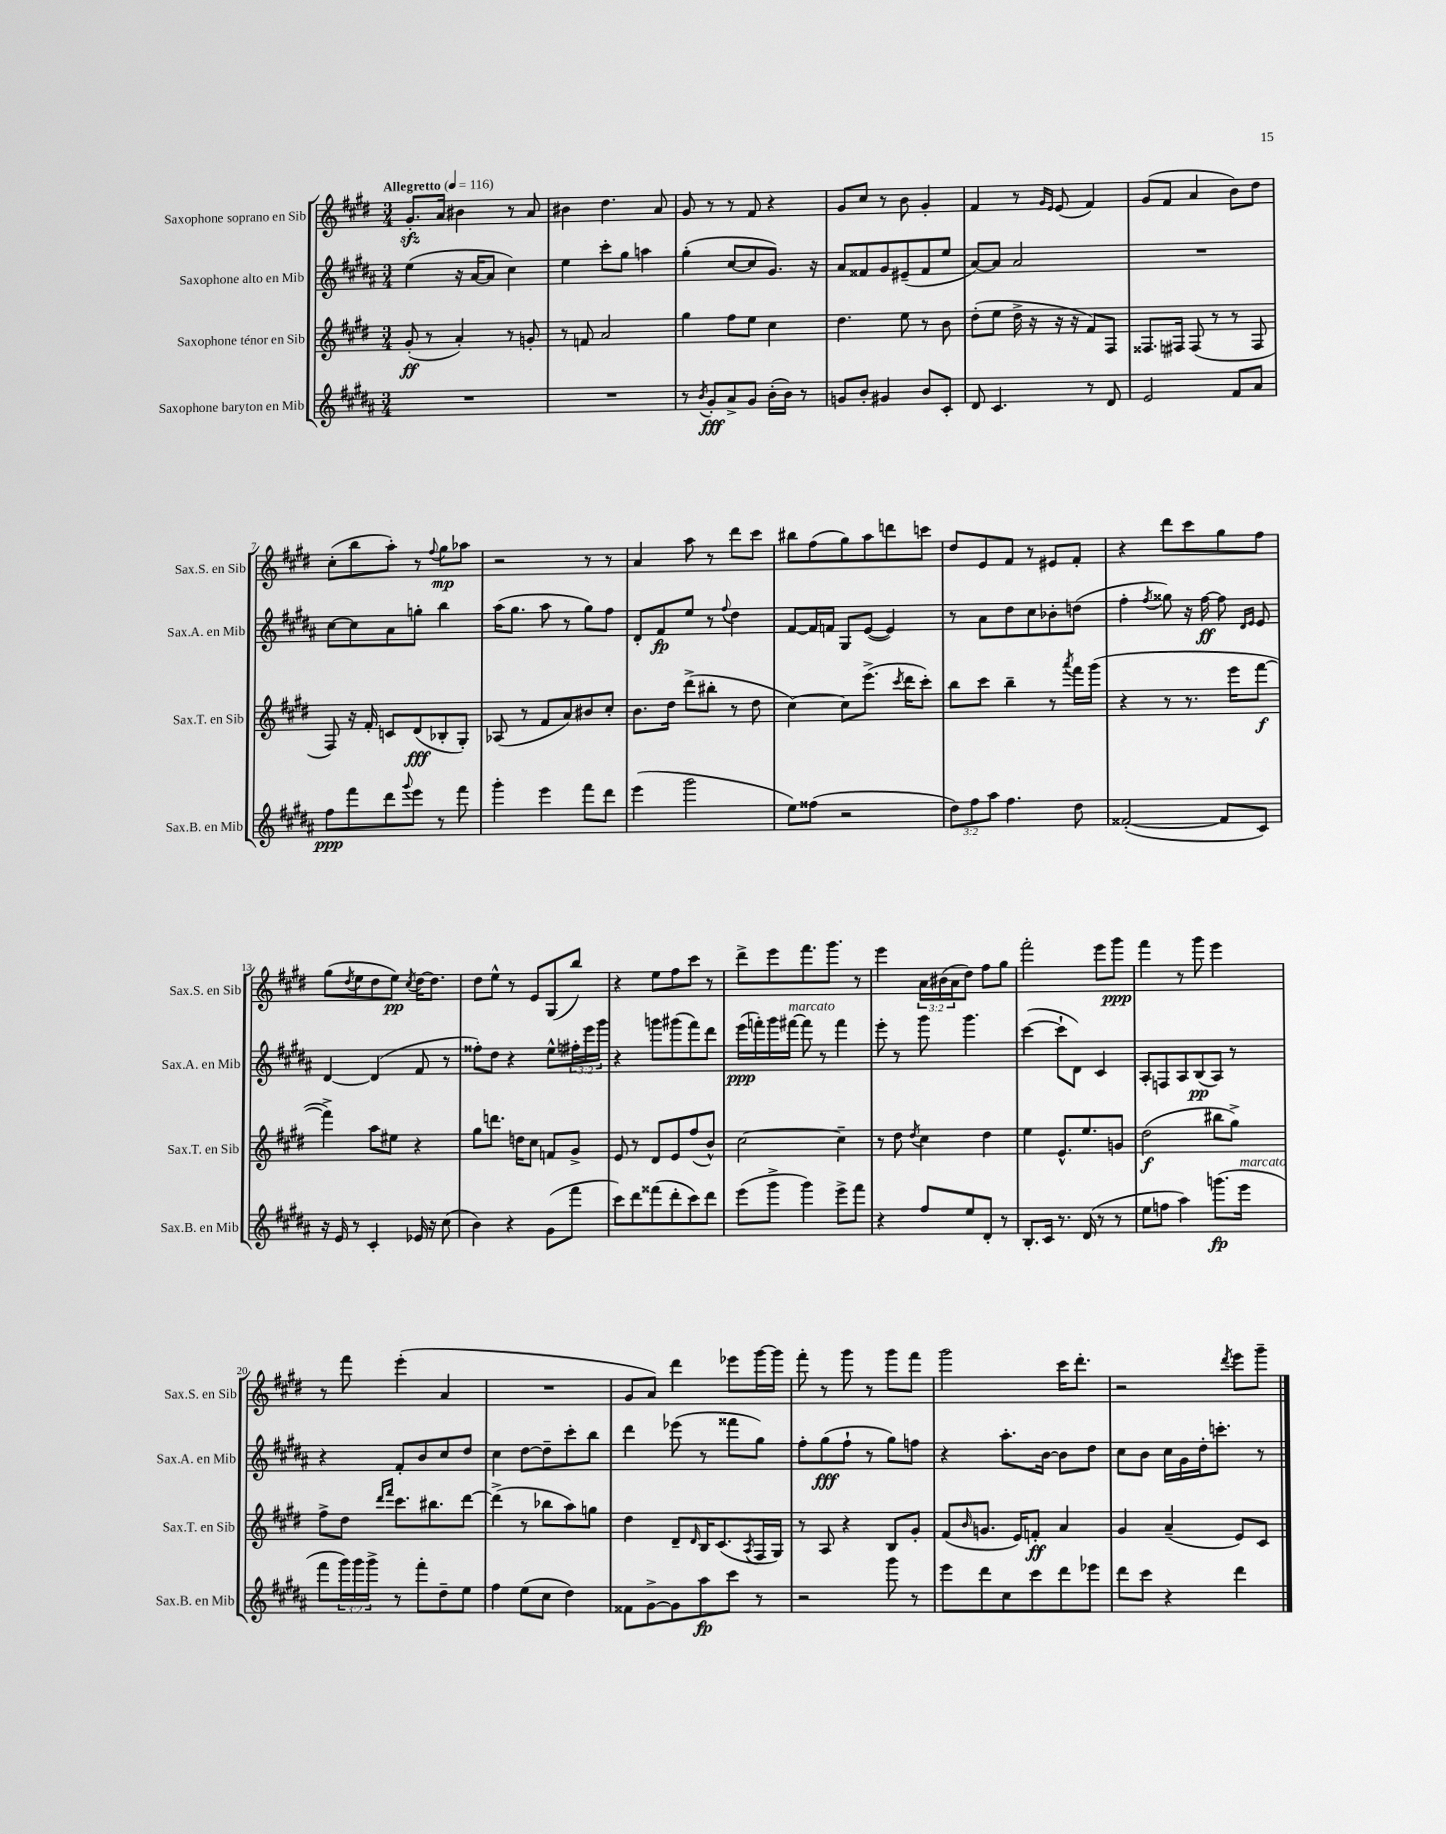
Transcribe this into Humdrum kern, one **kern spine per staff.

**kern	**dynam	**kern	**dynam	**kern	**dynam	**kern	**dynam
*part4	*part4	*part3	*part3	*part2	*part2	*part1	*part1
*staff4	*staff4	*staff3	*staff3	*staff2	*staff2	*staff1	*staff1
*I"Saxophone baryton en Mib	*	*I"Saxophone ténor en Sib	*	*I"Saxophone alto en Mib	*	*I"Saxophone soprano en Sib	*
*I'Sax.B. en Mib	*	*I'Sax.T. en Sib	*	*I'Sax.A. en Mib	*	*I'Sax.S. en Sib	*
*clefG2	*	*clefG2	*	*clefG2	*	*clefG2	*
*k[f#c#g#d#a#]	*	*k[f#c#g#d#]	*	*k[f#c#g#d#a#]	*	*k[f#c#g#d#]	*
*M3/4	*	*M3/4	*	*M3/4	*	*M3/4	*
*MM116	*	*MM116	*	*MM116	*	*MM116	*
=1	=1	=1	=1	=1	=1	=1	=1
!	!	!	!	!	!	!LO:TX:a:B:t=Allegretto	!
2.r	.	(8g#'/	ff	(4ee\	.	8.g#zz'/L	.
.	.	8r	.	.	.	.	.
.	.	.	.	.	.	16a/Jk	.
.	.	4a'/)	.	16r	.	4b#X\	.
.	.	.	.	[16a#/KL	.	.	.
.	.	.	.	8a#/J]	.	.	.
.	.	8r	.	4cc#\)	.	8r	.
.	.	8gn'/	.	.	.	8a/	.
=2	=2	=2	=2	=2	=2	=2	=2
2.r	.	8r	.	4ee\	.	4b#X\	.
.	.	8fn/	.	.	.	.	.
.	.	2a/	.	8ccc#'\L	.	4.dd#\	.
.	.	.	.	8gg#\J	.	.	.
.	.	.	.	4aan\	.	.	.
.	.	.	.	.	.	8a/	.
=3	=3	=3	=3	=3	=3	=3	=3
8r	.	4gg#\	.	(4gg#'\	.	8g#/	.
8qb/	.	.	.	.	.	.	.
8g#'/L	fff	.	.	.	.	8r	.
8a#^/	.	8ff#\L	.	[8cc#/L	.	8r	.
8g#/J	.	8ee\J	.	8cc#/]	.	8f#/	.
(16b'\LL	.	4cc#\	.	8.g#/J)	.	4r	.
16b\JJ)	.	.	.	.	.	.	.
8r	.	.	.	.	.	.	.
.	.	.	.	16r	.	.	.
=4	=4	=4	=4	=4	=4	=4	=4
8gn/L	.	4.dd#\	.	8a#/L	.	8g#/L	.
8b'/J	.	.	.	8f##X/	.	8cc#/J	.
4g#X/	.	.	.	8g#/	.	8r	.
.	.	8ee\	.	(8e#X~/	.	8b\	.
8b/L	.	8r	.	8f##/	.	4g#'/	.
8c#'/J	.	8b\	.	8ee/J	.	.	.
=5	=5	=5	=5	=5	=5	=5	=5
8d#/	.	(8dd#'\L	.	[8a#/L)	.	4f#/	.
4.c#/	.	8ee\J	.	8a#/J]	.	.	.
.	.	16dd#^\	.	2a#/	.	8r	.
.	.	16r	.	.	.	.	.
.	.	.	.	.	.	16qqg#/LL	.
.	.	.	.	.	.	16qqe/JJ	.
.	.	16r	.	.	.	(8e/	.
.	.	16r	.	.	.	.	.
8r	.	8f#/L)	.	.	.	4f#/)	.
8d#/	.	8F#/J	.	.	.	.	.
=6	=6	=6	=6	=6	=6	=6	=6
2e/	.	8.F##X/L	.	2.r	.	(8g#/L	.
.	.	.	.	.	.	8f#/J	.
.	.	16F#X/Jk	.	.	.	.	.
.	.	(8F#/	.	.	.	4a/	.
.	.	8r	.	.	.	.	.
8f#/L	.	8r	.	.	.	8b\L)	.
8a#/J	.	8F#/	.	.	.	8dd#\J	.
!!LO:LB:g=z
=7	=7	=7	=7	=7	=7	=7	=7
8ff#\L	ppp	8F#/)	.	[8cc#\L	.	(8cc#'\L	.
8fff#\	.	16r	.	8cc#\]	.	8bb\	.
.	.	16f#'/	.	.	.	.	.
8ddd#\	.	8cn/L	.	8a#\	.	8aa'\J)	.
8qqggg#/	.	.	.	.	.	.	.
8eee\J	.	(8d#/	fff	8ggn'\J	.	8r	.
.	.	.	.	.	.	8qqff#/	.
8r	.	8B-X'/	.	4bb\	.	8gg#\L	mp
8fff#\	.	8G#'/J)	.	.	.	8aa-X\J	.
=8	=8	=8	=8	=8	=8	=8	=8
4ggg#'\	.	(8A-X/	.	(16aa#\KL	.	2r	.
.	.	.	.	8.gg#\J	.	.	.
.	.	8r	.	.	.	.	.
4eee\	.	8f#/L	.	8aa#\	.	.	.
.	.	8a/)	.	8r	.	.	.
8fff#\L	.	8b#X/	.	8gg#\L)	.	8r	.
8ddd#\J	.	8cc#'/J	.	8ff#\J	.	8r	.
=9	=9	=9	=9	=9	=9	=9	=9
(4eee\	.	8.b\L	.	8d#'/L	.	4a/	.
.	.	.	.	8f#/	fp	.	.
.	.	16dd#\Jk	.	.	.	.	.
2ggg#\	.	(8ddd#^\L	.	8ee/J	.	8aa\	.
.	.	8bb#X'\J	.	8r	.	8r	.
.	.	.	.	8qqff#/	.	.	.
.	.	8r	.	4dd#\	.	8ddd#\L	.
.	.	8dd#\	.	.	.	8ccc#\J	.
=10	=10	=10	=10	=10	=10	=10	=10
8ee\L)	.	[4cc#\)	.	[8f#/L	.	8bb#X\L	.
(8ff##X\J	.	.	.	16f#/L]	.	(8ff#\	.
.	.	.	.	16fn/JJ	.	.	.
2r	.	8cc#\L]	.	8G#/L	.	8gg#\)	.
.	.	(8.eee^\J	.	([8e/J	.	8aa\	.
.	.	.	.	4e/])	.	8dddn\	.
.	.	8qccc#/	.	.	.	.	.
.	.	16ddd#\KL	.	.	.	.	.
.	.	8ccc#'\J)	.	.	.	8cccn\J	.
=11	=11	=11	=11	=11	=11	=11	=11
12dd#\L)	.	8bb\L	.	8r	.	8dd#/L	.
12ff#\	.	.	.	.	.	.	.
.	.	8ccc#\J	.	8a#\L	.	8e/	.
12aa#\J	.	.	.	.	.	.	.
4.ff#\	.	4bb~\	.	8dd#\	.	8f#/J	.
.	.	.	.	8cc#\	.	8r	.
.	.	8r	.	8b-X'\	.	8e#X/L	.
.	.	8qaaa/	.	.	.	.	.
8dd#\	.	16fff#\LL	.	(8ddn\J	.	8f#'/J	.
.	.	(16ggg#\JJ	.	.	.	.	.
=12	=12	=12	=12	=12	=12	=12	=12
([2f##X'/	.	4r	.	4ff#'\	.	4r	.
.	.	.	.	8qff#/	.	.	.
.	.	8r	.	8gg##X\)	.	8ddd#\L	.
.	.	8.r	.	16r	.	8ccc#\	.
.	.	.	.	[16ff#\	ff	.	.
8f##/L]	.	.	.	8ff#\]	.	8gg#\	.
.	.	16eee\KL	.	.	.	.	.
.	.	.	.	16qqd#/LL	.	.	.
.	.	.	.	16qqe/JJ	.	.	.
8c#/J)	.	[8fff#\J	f	8e/	.	8ff#\J	.
!!LO:LB:g=z
=13	=13	=13	=13	=13	=13	=13	=13
16r	.	4fff#^\])	.	[4d#/	.	(8gg#\L	.
16e/	.	.	.	.	.	.	.
.	.	.	.	.	.	8qdd#/	.
8r	.	.	.	.	.	8ee\	.
4c#'/	.	8aa\L	.	(4d#/]	.	8dd#\	.
.	.	8ee#X\J	.	.	.	8ee\J)	pp
.	.	.	.	.	.	8qcc#/	.
16e-X/	.	4r	.	8f#/	.	[16dd#\KL	.
16r	.	.	.	.	.	8.dd#\J]	.
(8cc#\	.	.	.	8r	.	.	.
=14	=14	=14	=14	=14	=14	=14	=14
4b\)	.	8gg#\L	.	8ff##X'\L)	.	8dd#\L	.
.	.	8.dddn\J	.	8dd#\J	.	8ee^^\J	.
4r	.	.	.	4r	.	8r	.
.	.	16ddn\KL	.	.	.	.	.
.	.	8cc#\J	.	.	.	8e/L	.
(8g#\L	.	8fn/L	.	8ee^^\L	.	(8G#/	.
8fff#\J	.	8g#^/J	.	24ff#X'\L	.	8bb/J)	.
.	.	.	.	24eee\	.	.	.
.	.	.	.	24ggg#\JJ	.	.	.
=15	=15	=15	=15	=15	=15	=15	=15
8ccc#\L)	.	8e/	.	4r	.	4r	.
8ddd#\	.	8r	.	.	.	.	.
(8fff##X\	.	8d#/L	.	8gggn\L	.	8ee\L	.
8ddd#'\	.	8e/	.	(8ggg#X\	.	8ff#\	.
8ccc#\)	.	(8ff#/	.	8fff#\)	.	8ccc#\J	.
8ddd#\J	.	8b^^/J)	.	8ddd#\J	.	8r	.
=16	=16	=16	=16	=16	=16	=16	=16
(8eee\L	.	[2cc#\	.	(16eee\LL	ppp	8ddd#^\L	.
.	.	.	.	16fffn'\)	.	.	.
8ggg#^\J	.	.	.	16ggg#\	.	8eee\	.
!	!	!	!	!LO:TX:a:i:t=marcato	!	!	!
.	.	.	.	[16fff#X\JJ	.	.	.
4ggg#\)	.	.	.	8fff#\]	.	8.fff#\	.
.	.	.	.	8r	.	.	.
.	.	.	.	.	.	8.ggg#\J	.
8eee^\L	.	4cc#~\]	.	4fff#\	.	.	.
8fff#\J	.	.	.	.	.	8r	.
=17	=17	=17	=17	=17	=17	=17	=17
4r	.	8r	.	8eee'\	.	4eee\	.
.	.	8dd#\	.	8r	.	.	.
.	.	8qdd#/	.	.	.	.	.
8ff#/L	.	4cc#\	.	8ggg#\	.	24a\LL	.
.	.	.	.	.	.	(24b#X\	.
.	.	.	.	.	.	24a\J	.
8ee/	.	.	.	4.ggg#\	.	8dd#\J)	.
8d#'/J	.	4dd#\	.	.	.	8ff#\L	.
8r	.	.	.	.	.	8gg#\J	.
=18	=18	=18	=18	=18	=18	=18	=18
8.B'/L	.	4ee\	.	([4ccc#\	.	2fff#'\	.
16c#/Jk	.	.	.	.	.	.	.
8.r	.	8.e^^/L	.	8ccc#`\L]	.	.	.
.	.	.	.	8d#\J)	.	.	.
(16d#/	.	8.ee/	.	.	.	.	.
8r	.	.	.	4c#/	.	8eee\L	.
8r	.	8gn/J	.	.	.	8ggg#\J	ppp
=19	=19	=19	=19	=19	=19	=19	=19
8ee\L	.	(2dd#\	f	8A#'/L	.	4fff#\	.
8ffn\J	.	.	.	8Fn/	.	.	.
4aa#\)	.	.	.	8A#/	.	8r	.
.	.	.	.	(8B/	pp	8ggg#\	.
(8.gggn\L	fp	8bb#X\L	.	8A#/J)	.	4eee\	.
.	.	8gg#^\J)	.	8r	.	.	.
!LO:TX:a:i:t=marcato	!	!	!	!	!	!	!
16eee\Jk	.	.	.	.	.	.	.
!!LO:LB:g=z
=20	=20	=20	=20	=20	=20	=20	=20
8fff#\L	.	8ff#^\L	.	4r	.	8r	.
24ggg#\L)	.	8dd#\J	.	.	.	8fff#\	.
24ggg#\	.	.	.	.	.	.	.
24ggg#^\JJ	.	.	.	.	.	.	.
.	.	16qqddd#/LL	.	.	.	.	.
.	.	16qqfff#/JJ	.	.	.	.	.
8r	.	8.ccc#\L	.	8f#'/L	.	(4eee'\	.
8fff#'\L	.	.	.	8b/	.	.	.
.	.	8.bb#X\	.	.	.	.	.
8dd#~\	.	.	.	8cc#/	.	4a/	.
8ee\J	.	[8ddd#\J	.	8dd#/J	.	.	.
=21	=21	=21	=21	=21	=21	=21	=21
4ff#\	.	(4ddd#^\]	.	4cc#\	.	2.r	.
(8ee\L	.	8r	.	[8dd#\L	.	.	.
8cc#\J	.	8bb-X\L	.	8dd#~\]	.	.	.
4dd#\)	.	8aa\)	.	8ccc#'\	.	.	.
.	.	8ggn\J	.	8bb\J	.	.	.
=22	=22	=22	=22	=22	=22	=22	=22
8f##X\L	.	4dd#\	.	4ddd#\	.	8g#/L	.
[8g#^\	.	.	.	.	.	8a/J)	.
8g#\]	.	8d#~/L	.	(8eee-X\	.	4ddd#\	.
.	.	16qqd#/	.	.	.	.	.
8aa#\	fp	16B/K	.	8r	.	.	.
.	.	(8.c#/	.	.	.	.	.
8ccc#\J	.	.	.	8fff##X\L	.	8eee-X\L	.
.	.	8qA/	.	.	.	.	.
8r	.	16F#/L	.	8gg#\J)	.	[16ggg#\L	.
.	.	16G#/JJ)	.	.	.	16ggg#\JJ]	.
=23	=23	=23	=23	=23	=23	=23	=23
2r	.	8r	.	8ff#'\L	.	8fff#'\	.
.	.	8A/	.	(8gg#\	fff	8r	.
.	.	4r	.	8ff#`\J	.	8ggg#\	.
.	.	.	.	8r	.	8r	.
8ggg#\	.	8B/L	.	8gg#\L)	.	8ggg#\L	.
8r	.	8g#'/J	.	8ffn\J	.	8fff#\J	.
=24	=24	=24	=24	=24	=24	=24	=24
8eee\L	.	(8f#/L	.	4r	.	2ggg#\	.
.	.	16qqb/	.	.	.	.	.
8ddd#\	.	8.gn/J	.	.	.	.	.
8cc#\	.	.	.	8.aa#'\L	.	.	.
.	.	16e/KL)	.	.	.	.	.
8ccc#\	.	8fn'/J	ff	.	.	.	.
.	.	.	.	[16b\Jk	.	.	.
8ddd#\	.	4a/	.	8b\L]	.	16ccc#\KL	.
.	.	.	.	.	.	8.ddd#'\J	.
8eee-X\J	.	.	.	8dd#\J	.	.	.
=25	=25	=25	=25	=25	=25	=25	=25
8ddd#\L	.	4g#/	.	8cc#\L	.	2r	.
8ccc#\J	.	.	.	8b\J	.	.	.
4r	.	(4a~/	.	16cc#\LL	.	.	.
.	.	.	.	16g#\	.	.	.
.	.	.	.	16dd#'\J	.	.	.
.	.	.	.	8.cccn'\J	.	.	.
.	.	.	.	.	.	8qddd#/	.
4ddd#\	.	8e/L)	.	.	.	8eee\L	.
.	.	8c#/J	.	8r	.	8ggg#~\J	.
==	==	==	==	==	==	==	==
*-	*-	*-	*-	*-	*-	*-	*-
